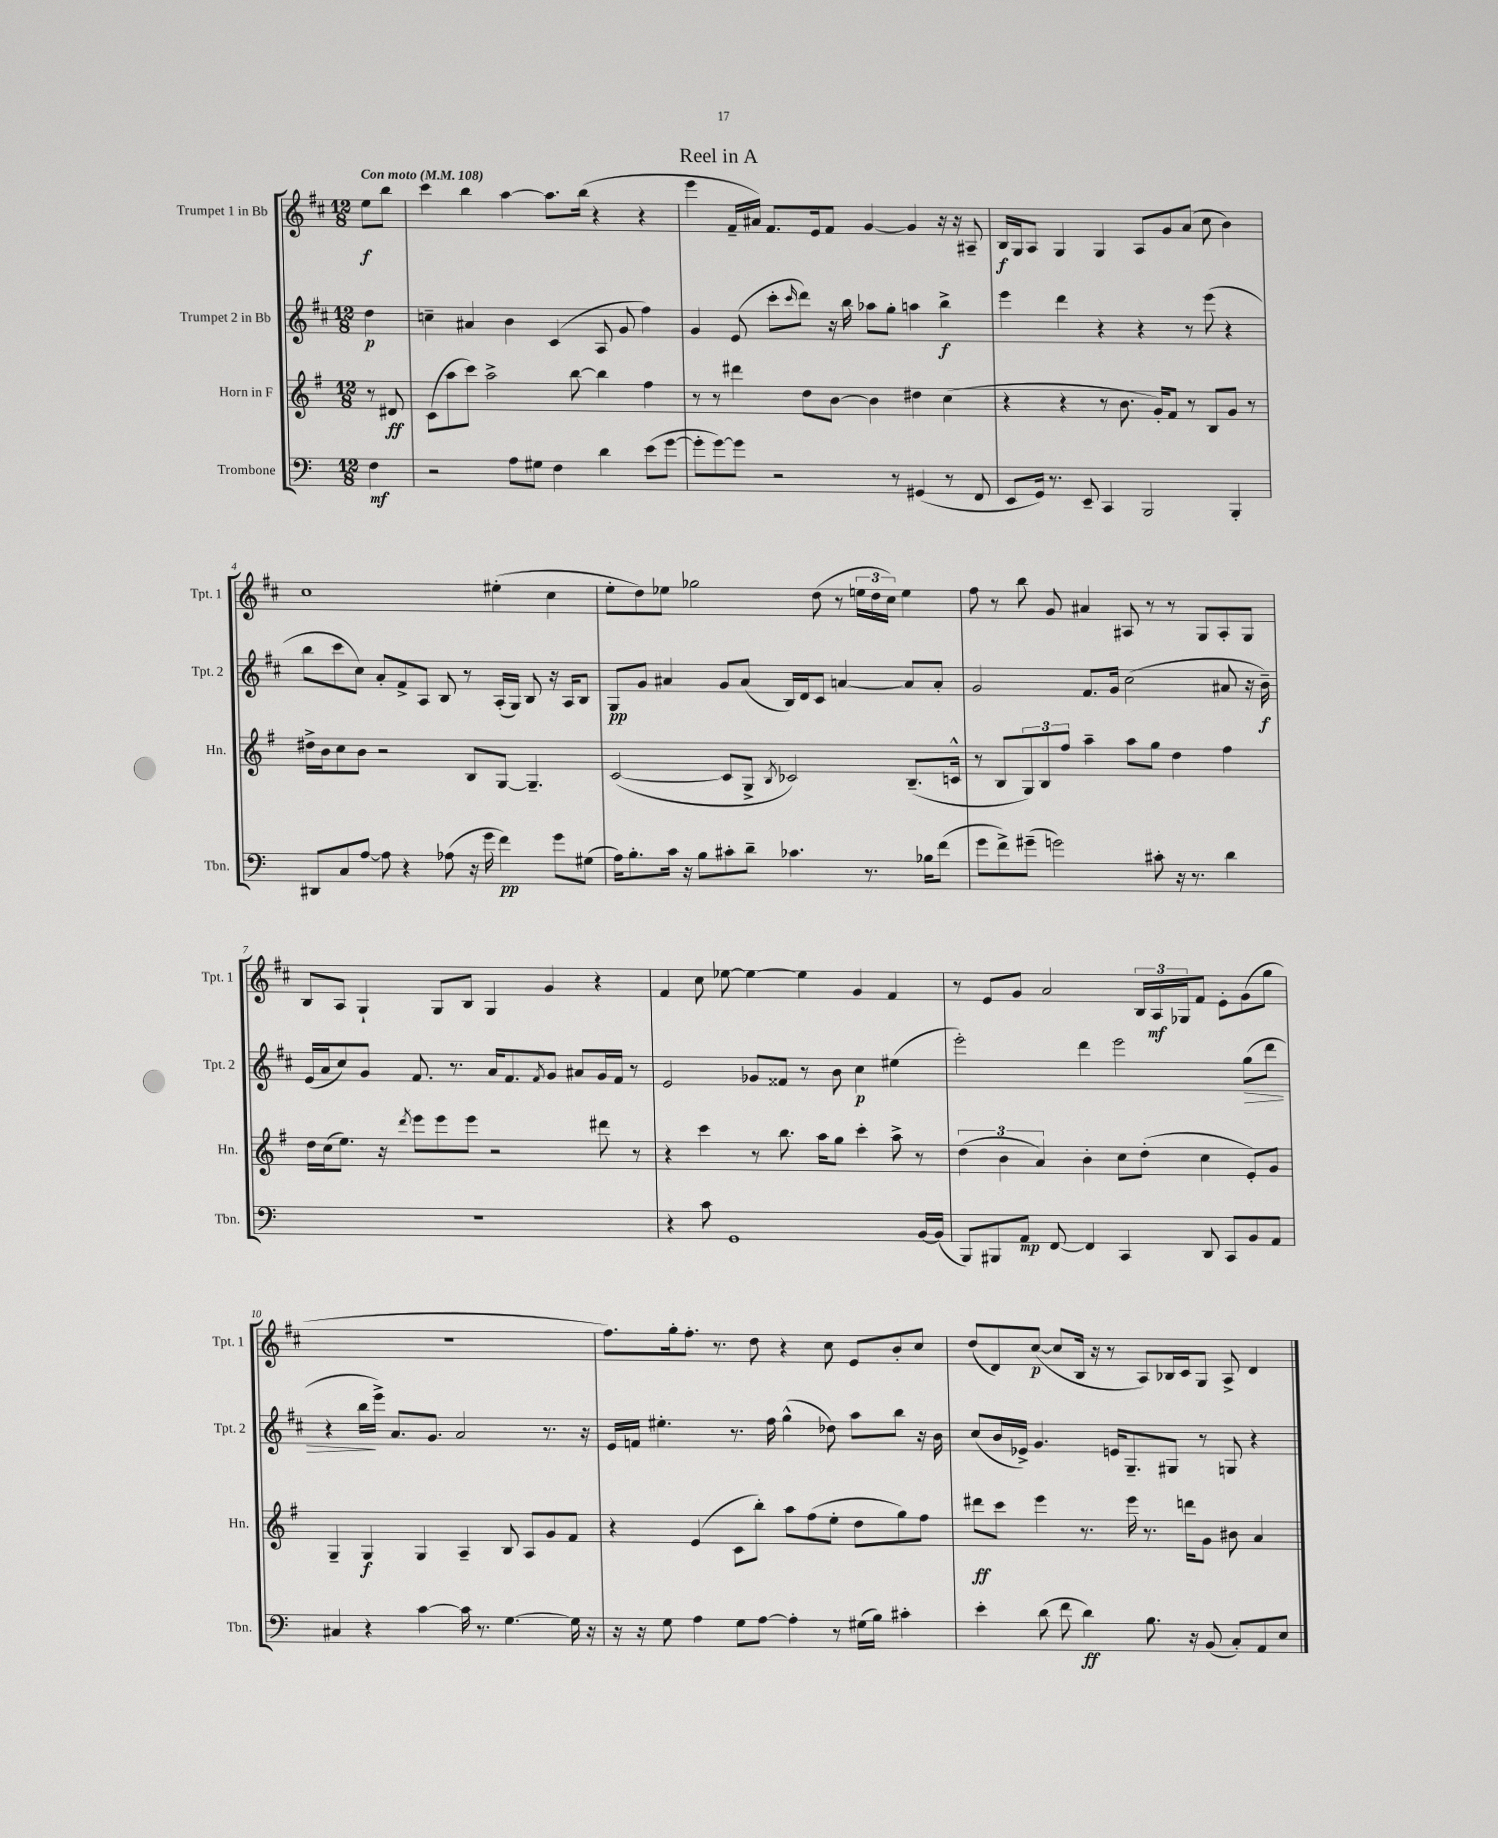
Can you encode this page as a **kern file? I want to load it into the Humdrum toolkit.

**kern	**dynam	**kern	**dynam	**kern	**dynam	**kern	**dynam
*part4	*part4	*part3	*part3	*part2	*part2	*part1	*part1
*staff4	*staff4	*staff3	*staff3	*staff2	*staff2	*staff1	*staff1
*I"Trombone	*	*I"Horn in F	*	*I"Trumpet 2 in Bb	*	*I"Trumpet 1 in Bb	*
*I'Tbn.	*	*I'Hn.	*	*I'Tpt. 2	*	*I'Tpt. 1	*
*clefF4	*	*clefG2	*	*clefG2	*	*clefG2	*
*k[]	*	*k[f#]	*	*k[f#c#]	*	*k[f#c#]	*
*M12/8	*	*M12/8	*	*M12/8	*	*M12/8	*
*MM108	*	*MM108	*	*MM108	*	*MM108	*
=	=	=	=	=	=	=	=
!	!	!	!	!	!	!LO:TX:a:B:t=Con moto	!
4F\	mf	8r	.	4dd\	p	8ee\L	f
.	.	8d#X/	ff	.	.	8bb\J	.
=1	=1	=1	=1	=1	=1	=1	=1
2r	.	(8c\L	.	4ccn~\	.	4ccc#\	.
.	.	8aa\	.	.	.	.	.
.	.	8ccc\J)	.	4a#X/	.	4bb\	.
.	.	2aa^\	.	.	.	.	.
8A\L	.	.	.	4b\	.	[4aa\	.
8G#X\J	.	.	.	.	.	.	.
4F\	.	.	.	(4c#/	.	8.aa\L]	.
.	.	[8bb\	.	.	.	.	.
.	.	.	.	.	.	(16bb\Jk	.
4d\	.	4bb\]	.	8A/	.	4r	.
.	.	.	.	8g/	.	.	.
(8e\L	.	4ff#\	.	4ff#\)	.	4r	.
[8g\J	.	.	.	.	.	.	.
=2	=2	=2	=2	=2	=2	=2	=2
8g'\L]	.	8r	.	4g/	.	4eee\	.
[8g\)	.	8r	.	.	.	.	.
8g\J]	.	4ddd#X\	.	(8e/	.	16f#~/LL	.
.	.	.	.	.	.	16a#X/JJ)	.
2r	.	.	.	8ccc#'\L	.	8.f#/L	.
.	.	.	.	16qqccc#/	.	.	.
.	.	8dd\L	.	8ddd\J)	.	.	.
.	.	.	.	.	.	16e/k	.
.	.	[8b\J	.	16r	.	8f#/J	.
.	.	.	.	16bb\	.	.	.
.	.	4b\]	.	8aa-X\L	.	[4g/	.
8r	.	.	.	8gg'\J	.	.	.
(4GG#X/	.	4dd#X\	.	4aan\	.	4g/]	.
8r	.	(4cc\	.	4bb^\	f	16r	.
.	.	.	.	.	.	16r	.
8FF/	.	.	.	.	.	8A#X~/	.
=3	=3	=3	=3	=3	=3	=3	=3
8EE/L	.	4r	.	4eee\	.	16B/LL	f
.	.	.	.	.	.	16G/J	.
16GG/Jk)	.	.	.	.	.	8A/J	.
8.r	.	.	.	.	.	.	.
.	.	4r	.	4ddd\	.	4G/	.
8EE~/	.	.	.	.	.	.	.
4CC/	.	8r	.	4r	.	4G/	.
.	.	8.b\	.	.	.	.	.
2BBB/	.	.	.	4r	.	8A/L	.
.	.	16g'/KL)	.	.	.	.	.
.	.	8f#/J	.	.	.	8g/	.
.	.	8r	.	8r	.	(8a/J	.
.	.	8B/L	.	(8eee\	.	8cc#\	.
4BBB'/	.	8g/J	.	4r	.	4b\)	.
.	.	8r	.	.	.	.	.
!!LO:LB:g=z
=4	=4	=4	=4	=4	=4	=4	=4
8DD#X/L	.	16dd#X^\LL	.	8bb\L	.	1cc#	.
.	.	16b\J	.	.	.	.	.
8C/	.	8cc\	.	8ccc#\	.	.	.
[8A/J	.	8b\J	.	8cc#\J)	.	.	.
8A\]	.	2r	.	8a'/L	.	.	.
4r	.	.	.	8f#^/	.	.	.
.	.	.	.	8A/J	.	.	.
(8A-X\	.	.	.	8B/	.	.	.
16r	.	8B/L	.	8r	.	.	.
16g\	.	.	.	.	.	.	.
4f\)	pp	[8G/J	.	(16A'/LL	.	(4ee#X'\	.
.	.	.	.	16G/JJ)	.	.	.
.	.	4.G~/]	.	8B/	.	.	.
8g\L	.	.	.	16r	.	4cc#\	.
.	.	.	.	16A/KL	.	.	.
(8G#X\J	.	.	.	8B/J	.	.	.
=5	=5	=5	=5	=5	=5	=5	=5
16A\KL)	.	([2c/	.	8G/L	pp	8ee'\L	.
8.B'\	.	.	.	.	.	.	.
.	.	.	.	8g/J	.	8dd\)	.
16c\Jk	.	.	.	4a#X/	.	8ee-X\J	.
16r	.	.	.	.	.	.	.
8B\L	.	.	.	.	.	2gg-X\	.
8c#X'\	.	8c/L]	.	8g/L	.	.	.
8d~\J	.	8G^/J	.	(8a#/J	.	.	.
.	.	8qB/	.	.	.	.	.
4.c-X\	.	2c-X/)	.	16B/LL)	.	.	.
.	.	.	.	16d/J	.	.	.
.	.	.	.	8c#/J	.	(8dd\	.
.	.	.	.	[4an/	.	8r	.
8.r	.	.	.	.	.	24een\LL	.
.	.	.	.	.	.	24dd\	.
.	.	.	.	.	.	24cc#\JJ)	.
.	.	(8.B~/L	.	8a/L]	.	4ee\	.
16B-X\KL	.	.	.	.	.	.	.
(8f\J	.	.	.	8a'/J	.	.	.
.	.	16cn^^/Jk	.	.	.	.	.
=6	=6	=6	=6	=6	=6	=6	=6
8g\L	.	8r	.	2g/	.	8ff#\	.
8f^\)	.	8B/L	.	.	.	8r	.
(8g#X~\J	.	12G/)	.	.	.	8bb\	.
.	.	12B/	.	.	.	.	.
2gn\)	.	.	.	.	.	8g/	.
.	.	12ff#/J	.	.	.	.	.
.	.	4aa~\	.	8.f#/L	.	4a#X/	.
.	.	.	.	16g/Jk	.	.	.
.	.	8aa\L	.	(2cc#\	.	8A#X/	.
8c#X'\	.	8gg\J	.	.	.	8r	.
16r	.	4dd\	.	.	.	8r	.
8.r	.	.	.	.	.	.	.
.	.	.	.	.	.	8G/L	.
4d\	.	4ff#\	.	8a#X/	.	8A#'/	.
.	.	.	.	16r	.	8G/J	.
.	.	.	.	16b~\)	f	.	.
!!LO:LB:g=z
=7	=7	=7	=7	=7	=7	=7	=7
1.r	.	16dd\LL	.	(16e/LL	.	8B/L	.
.	.	(16cc\J	.	16a/J	.	.	.
.	.	8.ee\J)	.	8cc#/)	.	8A/J	.
.	.	.	.	8g/J	.	4G`/	.
.	.	16r	.	.	.	.	.
.	.	8qddd/	.	.	.	.	.
.	.	8eee\L	.	8.f#/	.	.	.
.	.	8eee\	.	.	.	8G/L	.
.	.	.	.	8.r	.	.	.
.	.	8eee\J	.	.	.	8B/J	.
.	.	2r	.	16a/KL	.	4G/	.
.	.	.	.	8.f#/	.	.	.
.	.	.	.	8qf#/	.	.	.
.	.	.	.	8g/J	.	4g/	.
.	.	.	.	8a#X/L	.	.	.
.	.	8ddd#X\	.	16g/L	.	4r	.
.	.	.	.	16f#/JJ	.	.	.
.	.	8r	.	8r	.	.	.
=8	=8	=8	=8	=8	=8	=8	=8
4r	.	4r	.	2e/	.	4f#/	.
8c\	.	4ccc\	.	.	.	8cc#\	.
1GG	.	.	.	.	.	[8ee-X\	.
.	.	8r	.	8g-X/L	.	4ee-\_	.
.	.	8.bb\	.	8f##X/J	.	.	.
.	.	.	.	8r	.	4ee-\]	.
.	.	16aa\KL	.	.	.	.	.
.	.	8gg\J	.	8b\	.	.	.
.	.	4ccc'\	.	4cc#\	p	4g/	.
.	.	8aa^\	.	(4ee#X\	.	4f#/	.
[16BB/LL	.	8r	.	.	.	.	.
(16BB/JJ]	.	.	.	.	.	.	.
=9	=9	=9	=9	=9	=9	=9	=9
8BBB/L)	.	(6dd\	.	2eee'\)	.	8r	.
8BBB#X/	.	.	.	.	.	8e/L	.
.	.	6b\	.	.	.	.	.
8AA/J	mp	.	.	.	.	8g/J	.
.	.	6a/)	.	.	.	.	.
[8FF/	.	.	.	.	.	2a/	.
4FF/]	.	4b'\	.	4ddd\	.	.	.
4CC/	.	8cc\L	.	2eee\	.	.	.
.	.	(8dd'\J	.	.	.	24B/LL	.
.	.	.	.	.	.	24A/	mf
.	.	.	.	.	.	24G-X/J	.
8DD/	.	4cc\	.	.	.	8f#/J	.
8CC/L	.	.	.	.	.	8e'\L	.
!	!	!	!	!	!LO:HP:b	!	!
8BB/	.	8e'/L)	.	(8gg\L	>	(8g\	.
8AA/J	.	8g/J	.	8ddd\J	.	8gg\J	.
!!LO:LB:g=z
=10	=10	=10	=10	=10	=10	=10	=10
4C#X/	.	4G~/	.	4r	.	1.r	.
4r	.	4G/	f	16bb\LL	.	.	.
.	.	.	.	16eee^\JJ)	]	.	.
.	.	.	.	8.a/L	.	.	.
[4c\	.	4G/	.	.	.	.	.
.	.	.	.	8.g/J	.	.	.
16c\]	.	4A~/	.	2a/	.	.	.
8.r	.	.	.	.	.	.	.
[4.G\	.	8B/	.	.	.	.	.
.	.	8A/L	.	.	.	.	.
.	.	8g/	.	8.r	.	.	.
16G\]	.	8f#/J	.	.	.	.	.
16r	.	.	.	16r	.	.	.
=11	=11	=11	=11	=11	=11	=11	=11
16r	.	4r	.	16e/LL	.	8.ff#\L)	.
16r	.	.	.	16fn/JJ	.	.	.
8G\	.	.	.	4.ee#X'\	.	.	.
.	.	.	.	.	.	16gg'\k	.
4A\	.	(4e/	.	.	.	8.ff#'\J	.
.	.	.	.	.	.	8.r	.
8G\L	.	8c\L	.	8.r	.	.	.
[8A\J	.	8bb'\J)	.	.	.	8dd\	.
.	.	.	.	16ff#\	.	.	.
4A'\]	.	8aa\L	.	(4gg^^\	.	4r	.
.	.	(8ff#\	.	.	.	.	.
8r	.	8ee'\J	.	8dd-X\)	.	8cc#\	.
(16G#X\LL	.	8dd\L	.	8aa\L	.	8e/L	.
16B\JJ)	.	.	.	.	.	.	.
4c#X'\	.	8gg\)	.	8bb\J	.	8b'/	.
.	.	8ff#\J	.	16r	.	8cc#/J	.
.	.	.	.	16b\	.	.	.
=12	=12	=12	=12	=12	=12	=12	=12
4e'\	.	8ddd#X\L	ff	(8cc#/L	.	(8dd/L	.
.	.	8ccc\J	.	16b/L	.	8d/)	.
.	.	.	.	16e-X^/JJ)	.	.	.
(8d\	.	4eee\	.	4.g/	.	([8cc#/J	p
8f\	.	.	.	.	.	8cc#/L]	.
4d\)	ff	8.r	.	.	.	16B/Jk	.
.	.	.	.	.	.	16r	.
.	.	.	.	16en/KL	.	8r	.
.	.	16eee\	.	8.G~/	.	.	.
8.B\	.	8.r	.	.	.	8A/L)	.
.	.	.	.	8G#X/J	.	16B-X/L	.
16r	.	16dddn\KL	.	.	.	16c#/J	.
(8BB/	.	8g\J	.	8r	.	8G/J	.
8C'/L)	.	8b#X\	.	8Gn/	.	8A^/	.
8AA/	.	4a/	.	4r	.	4d/	.
8E/J	.	.	.	.	.	.	.
==	==	==	==	==	==	==	==
*-	*-	*-	*-	*-	*-	*-	*-
